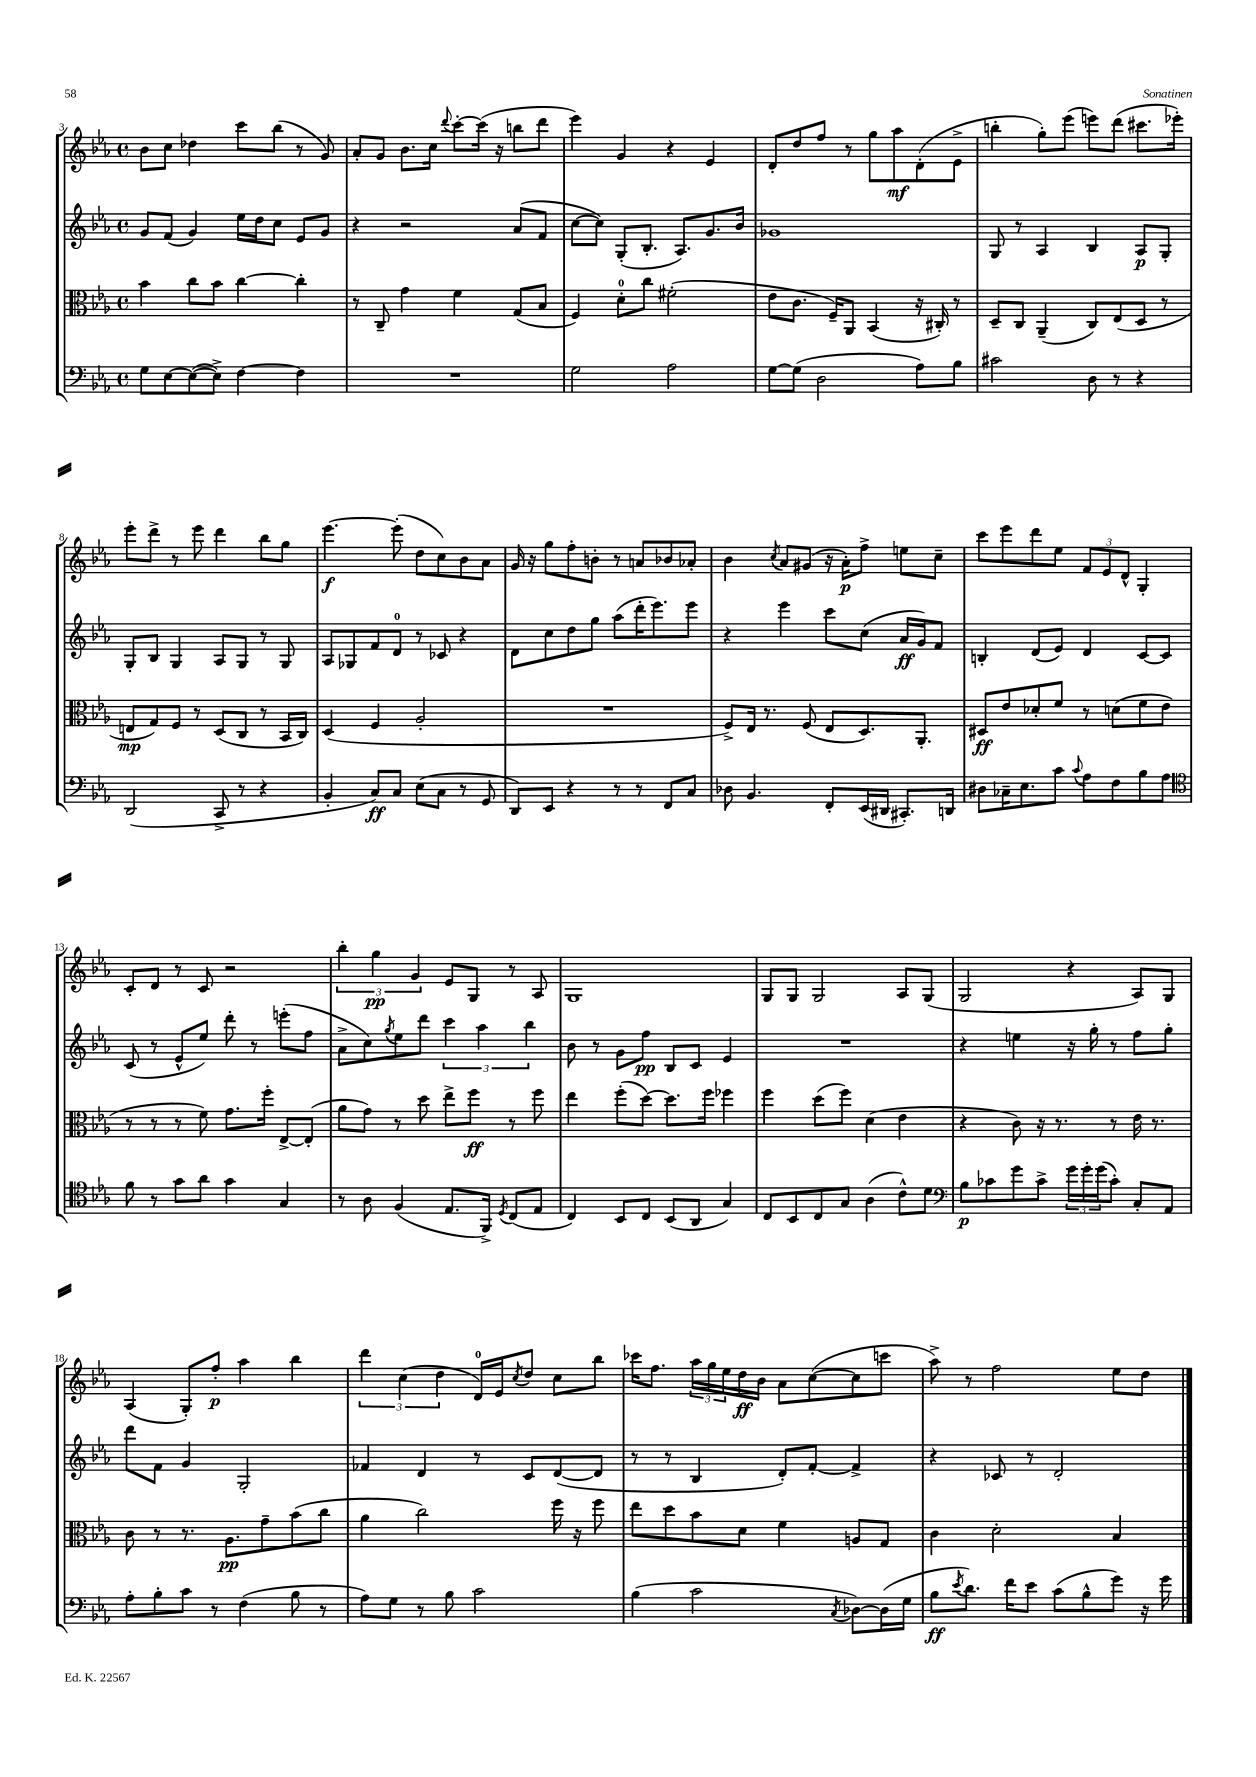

**kern	**kern	**kern	**kern
*staff4	*staff3	*staff2	*staff1
*clefF4	*clefC3	*clefG2	*clefG2
*k[b-e-a-]	*k[b-e-a-]	*k[b-e-a-]	*k[b-e-a-]
*M4/4	*M4/4	*M4/4	*M4/4
*met(c)	*met(c)	*met(c)	*met(c)
8G	4b-	8g	8b-
[8E-	.	(8f	8cc
(8E-_	8cc	4g)	4dd-
8E-^])	8b-	.	.
[4F	[4cc	16ee-	8ccc
.	.	16dd	.
.	.	8cc	(8bb-
4F]	4cc']	8e-	8r
.	.	8g	8g)
=	=	=	=
1r	8r	4r	8a-'
.	8C~	.	8g
.	4g	2r	8.b-
.	.	.	16cc
.	.	.	8qqddd
.	4f	.	[8ccc'
.	.	.	(16ccc]
.	.	.	16r
.	(8G	(8a-	8bb
.	8B-	8f	8ddd
=	=	=	=
2G	4F)	[8cc	4eee-)
.	.	8cc])	.
.	8d'	(8G'	4g
.	8cc	8.B-'	.
2A-	(2f#'	.	4r
.	.	8.A-)	.
.	.	8.g	4e-
.	.	16b-	.
=	=	=	=
[8G	8e-	1g-	8d'
(8G]	8.c	.	8dd
2D	.	.	8ff
.	16F~)	.	.
.	8AA-	.	8r
.	(4BB-	.	8gg
.	.	.	8aa-
8A-)	16r	.	(8d'
.	16C#')	.	.
8B-	8r	.	8e-^
=	=	=	=
2c#	8D~	8G	4bb'
.	8C	8r	.
.	(4AA-~	4A-	8gg')
.	.	.	(8eee-
8D	8C)	4B-	8eee)
8r	(8E-	.	(8ddd
4r	8D	8A-	8.ccc#
.	8r	8G'	.
.	.	.	16eee-')
=	=	=	=
(2DD	8E	8G'	8eee-'
.	8G)	8B-	8ddd^
.	8F	4G	8r
.	8r	.	8eee-
8CC^	(8D	8A-	4ddd
8r	8C	8G	.
4r	8r	8r	8bb-
.	16BB-	8G	8gg
.	16C)	.	.
=	=	=	=
4BB-'	(4D	8A-	[4.eee-
.	.	8G-	.
8C)	4F	8f	.
8C	.	8d	(8eee-']
(8E-	2A-'	8r	8dd
8C	.	8c-	8cc)
8r	.	4r	8b-
8GG	.	.	8a-
=	=	=	=
8DD)	1r	8d	16g
.	.	.	16r
8EE-	.	8cc	8gg
4r	.	8dd	8ff'
.	.	8gg	8b'
8r	.	(8aa-	8r
8r	.	16ddd'	8a
.	.	8.eee-)	.
8FF	.	.	8b-
8C	.	8eee-	8a-'
=	=	=	=
8D-	8F^)	4r	4b-
4.BB-	16E-	.	.
.	8.r	.	.
.	.	.	8qcc
.	.	4eee-	8a-
.	(8F	.	(8g#
8FF'	8E-	8ccc	16r
.	.	.	16a-')
(16EE-	8.D)	(8cc	8ff^
16DD#	.	.	.
8.CC#')	.	16a-	8ee
.	8.AA-'	16g)	.
.	.	8f	8cc~
16DD	.	.	.
=	=	=	=
8D#	8D#	4B'	8ccc
16C-~	8e-	.	8eee-
8.E-	.	.	.
.	8d-'	(8d	8ddd
8c	8f	8e-)	8ee-
8qqc	.	.	.
8A-	8r	4d	12f
.	.	.	12e-
8F	(8d	.	.
.	.	.	12d^^
8B-	8f	[8c	4G'
8A-	8e-	8c]	.
=	=	=	=
*clefC4	*	*	*
8f	8r	(8c	8c'
8r	8r	8r	8d
8g	8r	8e-^^	8r
8a-	8f)	8ee-)	8c
4g	8.g	8ddd'	2r
.	.	8r	.
.	16ff'	.	.
4G	[8E-^	(8eee'	.
.	(8E-']	8ff	.
=	=	=	=
8r	8a-	8a-^	6bb-'
8A-	8g)	8cc)	.
.	.	.	6gg
.	.	8qgg	.
(4F	8r	8ee-	.
.	.	.	6g
.	8dd	8ddd	.
8.E-	8ee-^	6ccc	8e-
.	8ff	.	8G
.	.	6aa-	.
16FF^)	.	.	.
8qD	.	.	.
(8C	8r	.	8r
.	.	6bb-	.
8E-	8ff	.	8A-
=	=	=	=
4C)	4ee-	8b-	1G
.	.	8r	.
8BB-	(8ff'	8g	.
8C	[8dd)	8ff	.
(8BB-	8.dd]	8B-	.
8AA-	.	8c	.
.	16ff	.	.
4G)	4ff-	4e-	.
=	=	=	=
8C	4ff	1r	8G
8BB-	.	.	8G
8C	(8dd	.	2G
8G	8ff)	.	.
(4A-	(4d	.	.
8c^^)	4e-	.	8A-
8d	.	.	(8G
=	=	=	=
*clefF4	*	*	*
8B-	4r	4r	2G
8c-	.	.	.
8g	8c)	4ee	.
8c-^	16r	.	.
.	8.r	.	.
24g	.	16r	4r
24g'	.	.	.
.	.	16gg'	.
(24g	.	.	.
8c-')	8r	8r	.
8C'	16e-	8ff	8A-)
.	8.r	.	.
8AA-	.	8gg'	8G
=	=	=	=
8A-'	8c	8ddd	(4A-
8B-'	8r	8f	.
8c	8.r	4g	8G')
8r	.	.	8ff'
.	8.A-	.	.
(4F	.	2G'	4aa-
.	8g~	.	.
8B-	(8b-	.	4bb-
8r	8cc	.	.
=	=	=	=
8A-)	4a-	4f-	6ddd
8G	.	.	.
.	.	.	(6cc
8r	2cc)	4d	.
.	.	.	6dd
8B-	.	.	.
2c	.	8r	16d)
.	.	.	16e-
.	.	.	8qcc
.	.	8c	8dd
.	16ff	([8d	8cc
.	16r	.	.
.	8ff	8d]	8bb-
=	=	=	=
(4B-	8ee-	8r	16ccc-
.	.	.	8.ff
.	8dd	8r	.
2c	8b-	4B-	24aa-
.	.	.	24gg
.	.	.	24ee-
.	8d	.	16dd
.	.	.	16b-
.	4f	8d')	8a-
.	.	[8f'	([8cc
8qC	.	.	.
[8D-)	8A	4f^]	8cc]
(16D-]	8G	.	8ccc
16G	.	.	.
=	=	=	=
8B-	4c	4r	8aa-^)
8qe-	.	.	.
8.d)	.	.	8r
.	2d'	8c-	2ff
16f	.	.	.
8e-	.	8r	.
(8c	.	2d'	.
8B-^^	.	.	.
8g)	4B-	.	8ee-
16r	.	.	8dd
16g	.	.	.
==	==	==	==
*-	*-	*-	*-
